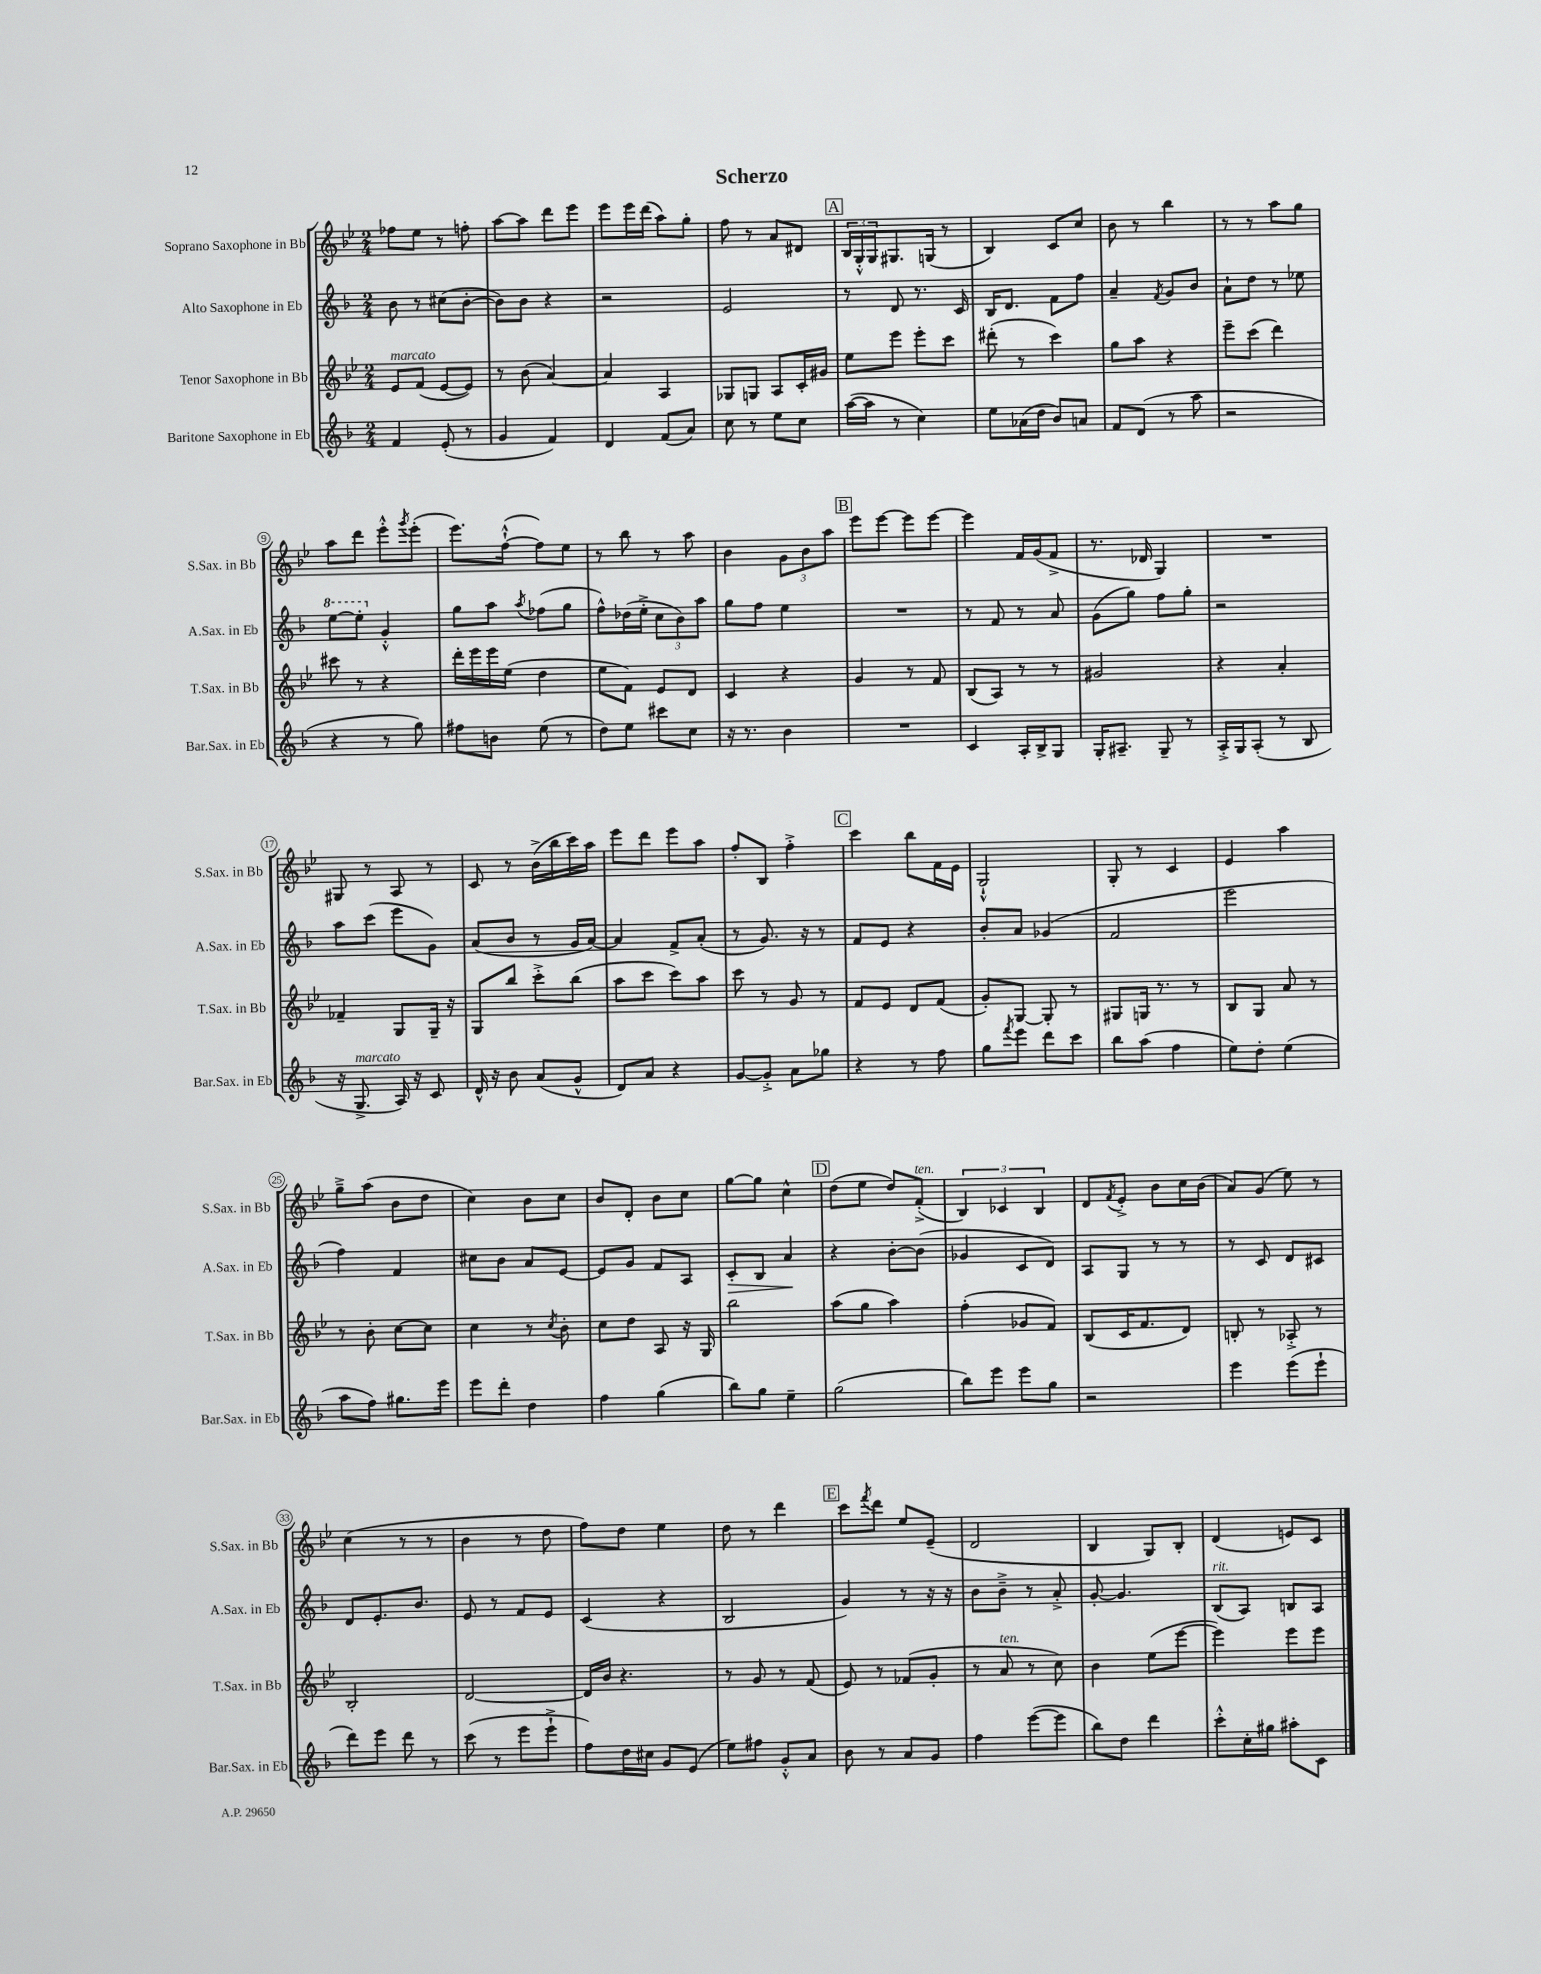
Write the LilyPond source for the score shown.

\header { title = "Scherzo" }
<<
\new StaffGroup <<
\new Staff = "s0" \with { instrumentName = "Soprano Saxophone in Bb" shortInstrumentName = "S.Sax. in Bb" } {
    \clef treble \key bes \major \numericTimeSignature \time 2/4
    fes''8 ees''8 r8 f''8-. |
    a''8~ a''8 d'''8 ees'''8 |
    ees'''8 ees'''16 d'''16( a''8) g''8-. |
    f''8 r8 a'8 dis'8 |
    \mark \markup { \box "A" } \tuplet 3/2 { bes16 g16-.-^ g16 } gis8. g16( r8 |
    bes4) c'8 c''8 |
    bes'8 r8 bes''4 |
    r8 r8 a''8 g''8 |
    a''8 d'''8 ees'''8-.-^ \acciaccatura { g'''8 } ees'''8-.( |
    ees'''8.) f''16~-!-^( f''8) ees''8 |
    r8 bes''8 r8 a''8 |
    bes'4 \tuplet 3/2 { g'8 bes'8 a''8 } |
    \mark \markup { \box "B" } ees'''8 ees'''8~ ees'''8 ees'''8~ |
    ees'''4 f'16 g'16( f'8-> |
    r8. des'16 g4) |
    R2 |
    gis8 r8 a8 r8 |
    c'8 r8 bes'16->( bes''16 c'''16) a''16 |
    ees'''8 d'''8 ees'''8 a''8 |
    f''8-. bes8 f''4-.-> |
    \mark \markup { \box "C" } c'''4 bes''8 f'16 ees'16 |
    g2-!-^ |
    g8-. r8 c'4 |
    ees'4 a''4 |
    g''8---> a''8( bes'8 d''8 |
    c''4) bes'8 c''8 |
    bes'8 d'8-. bes'8 c''8 |
    g''8~ g''8 c''4-^ |
    \mark \markup { \box "D" } d''8( ees''8 d''8) f'8-.->^\markup { \italic "ten." }( |
    \tuplet 3/2 { bes4) ces'4 bes4 } |
    d'8 \acciaccatura { f'8 } ees'8-.-> bes'8 c''16 bes'16( |
    a'8) g'8( ees''8) r8 |
    c''4( r8 r8 |
    bes'4 r8 d''8 |
    f''8) d''8 ees''4 |
    d''8 r8 d'''4 |
    \mark \markup { \box "E" } c'''8 \acciaccatura { f'''8 } d'''8 ees''8 ees'8--( |
    d'2 |
    bes4 g8) bes8-. |
    d'4( e'8) c'8 \bar "|." |
}
\new Staff = "s1" \with { instrumentName = "Alto Saxophone in Eb" shortInstrumentName = "A.Sax. in Eb" } {
    \clef treble \key f \major \numericTimeSignature \time 2/4
    bes'8 r8 cis''8( bes'8~-. |
    bes'8) bes'8 r4 |
    r2 |
    e'2 |
    \mark \markup { \box "A" } r8 d'8 r8. c'16 |
    bes16 d'8. f'8 f''8 |
    a'4-- \acciaccatura { f'8 } g'8 bes'8 |
    a'8-! d''8 r8 ees''8 |
    \ottava #1 e'''8~ e'''8-. \ottava #0 g'4-.-^ |
    g''8 a''8 \acciaccatura { a''8 } fes''8( g''8 |
    f''8-^) des''16( e''16-.-> \tuplet 3/2 { c''8 bes'8) a''8 } |
    g''8 f''8 e''4 |
    \mark \markup { \box "B" } R2 |
    r8 f'8 r8 a'8 |
    g'8( g''8) f''8 g''8-. |
    r2 |
    a''8 c'''8( e'''8 g'8) |
    a'8( bes'8 r8 g'16 a'16~) |
    a'4 f'8-> a'8-.( |
    r8 g'8.) r16 r8 |
    \mark \markup { \box "C" } f'8 e'8 r4 |
    bes'8-. a'8 ges'4( |
    f'2 |
    e'''2 |
    f''4) f'4 |
    cis''8 bes'8 a'8 e'8~ |
    e'8 g'8 f'8 a8 |
    c'8-.\> bes8 a'4\! |
    \mark \markup { \box "D" } r4 bes'8~-. bes'8( |
    ges'4 c'8 d'8) |
    a8 g8 r8 r8 |
    r8 c'8 d'8 cis'8 |
    d'8 e'8.-. bes'8. |
    e'8 r8 f'8 e'8 |
    c'4( r4 |
    bes2 |
    \mark \markup { \box "E" } g'4) r8 r16 r16 |
    bes'8 bes'8---> r8 a'8-.-> |
    g'8~-. g'4. |
    bes8^\markup { \italic "rit." }( a8) b8 a8 \bar "|." |
}
\new Staff = "s2" \with { instrumentName = "Tenor Saxophone in Bb" shortInstrumentName = "T.Sax. in Bb" } {
    \clef treble \key bes \major \numericTimeSignature \time 2/4
    ees'8^\markup { \italic "marcato" } f'8( ees'8~ ees'8) |
    r8 bes'8( a'4~) |
    a'4 a4 |
    ges8 g8 a8 c'16-. gis'16 |
    \mark \markup { \box "A" } ees''8 ees'''8 ees'''8-. c'''8 |
    dis'''8-.( r8 c'''4) |
    g''8 a''8 r4 |
    ees'''8-- c'''8( d'''4) |
    cis'''8 r8 r4 |
    d'''16-. ees'''16 ees'''16 ees''16( d''4 |
    ees''8 f'8) ees'8 d'8 |
    c'4 r4 |
    \mark \markup { \box "B" } g'4 r8 f'8 |
    bes8( a8) r8 r8 |
    gis'2 |
    r4 a'4-. |
    fes'4-- g8 g16-- r16 |
    g8 bes''8 c'''8-.-> bes''8( |
    a''8 c'''8 c'''8) a''8 |
    c'''8 r8 g'8 r8 |
    \mark \markup { \box "C" } f'8 ees'8 d'8 f'8( |
    g'8-.) g8~ g8-. r8 |
    gis8 g16 r8. r8 |
    bes8 g8 a'8 r8 |
    r8 bes'8-. c''8~ c''8 |
    c''4 r8 \acciaccatura { c''8 } bes'8-. |
    c''8 d''8 a8 r16 g16 |
    bes''2 |
    \mark \markup { \box "D" } a''8( g''8 a''4) |
    f''4-.( ges'8 f'8) |
    bes8( c'16 f'8. d'8) |
    b8-. r8 aes8-.-> r8 |
    bes2-. |
    d'2~ |
    d'16 bes'16 r4. |
    r8 g'8 r8 f'8( |
    \mark \markup { \box "E" } ees'8) r8 fes'8( g'8-. |
    r8 a'8^\markup { \italic "ten." } r8 c''8) |
    bes'4 ees''8( ees'''8~ |
    ees'''4) ees'''8 ees'''8 \bar "|." |
}
\new Staff = "s3" \with { instrumentName = "Baritone Saxophone in Eb" shortInstrumentName = "Bar.Sax. in Eb" } {
    \clef treble \key f \major \numericTimeSignature \time 2/4
    f'4 e'8-.( r8 |
    g'4 f'4) |
    d'4 f'8( a'8) |
    c''8 r8 e''8 c''8 |
    \mark \markup { \box "A" } a''16~( a''16 r8 c''4) |
    e''8 aes'16( d''16 bes'8) a'8 |
    f'8 d'8( r8 a''8 |
    r2 |
    r4 r8 g''8) |
    fis''8 b'8 e''8( r8 |
    d''8) e''8 cis'''8 c''8 |
    r16 r8. bes'4 |
    \mark \markup { \box "B" } R2 |
    c'4 a16-. bes16-> g8 |
    g16-. ais8.-- g8-- r8 |
    a16-.-> g16 a8-.( r8 bes8 |
    r16 g8.->^\markup { \italic "marcato" } a16) r16 c'8 |
    d'16-^ r16 bes'8 a'8( g'8-^ |
    d'8) a'8 r4 |
    g'8~ g'8-.-> a'8 ges''8 |
    \mark \markup { \box "C" } r4 r8 f''8 |
    g''8 \acciaccatura { f'''8 } e'''8 d'''8 c'''8 |
    bes''8 a''8( f''4 |
    e''8) d''8-. e''4( |
    a''8 f''8) gis''8. e'''16 |
    e'''8 d'''8-. d''4 |
    f''4 g''4( |
    bes''8) g''8 e''4-- |
    \mark \markup { \box "D" } g''2( |
    bes''8) e'''8 e'''8 g''8 |
    r2 |
    e'''4 e'''8( e'''8-! |
    d'''8) e'''8 d'''8 r8 |
    c'''8( r8 e'''8 e'''8-!-> |
    f''8) d''16 cis''16 g'8 e'8( |
    e''8) fis''8 g'8-.-^ a'8 |
    \mark \markup { \box "E" } bes'8 r8 a'8 g'8 |
    f''4 e'''8~( e'''8 |
    bes''8) d''8 d'''4 |
    c'''8-.-^ c''16-. gis''16 ais''8-. c'8 \bar "|." |
}
>>
>>
\layout { \context { \Score \override BarNumber.stencil = #(make-stencil-circler 0.1 0.3 ly:text-interface::print) } }
